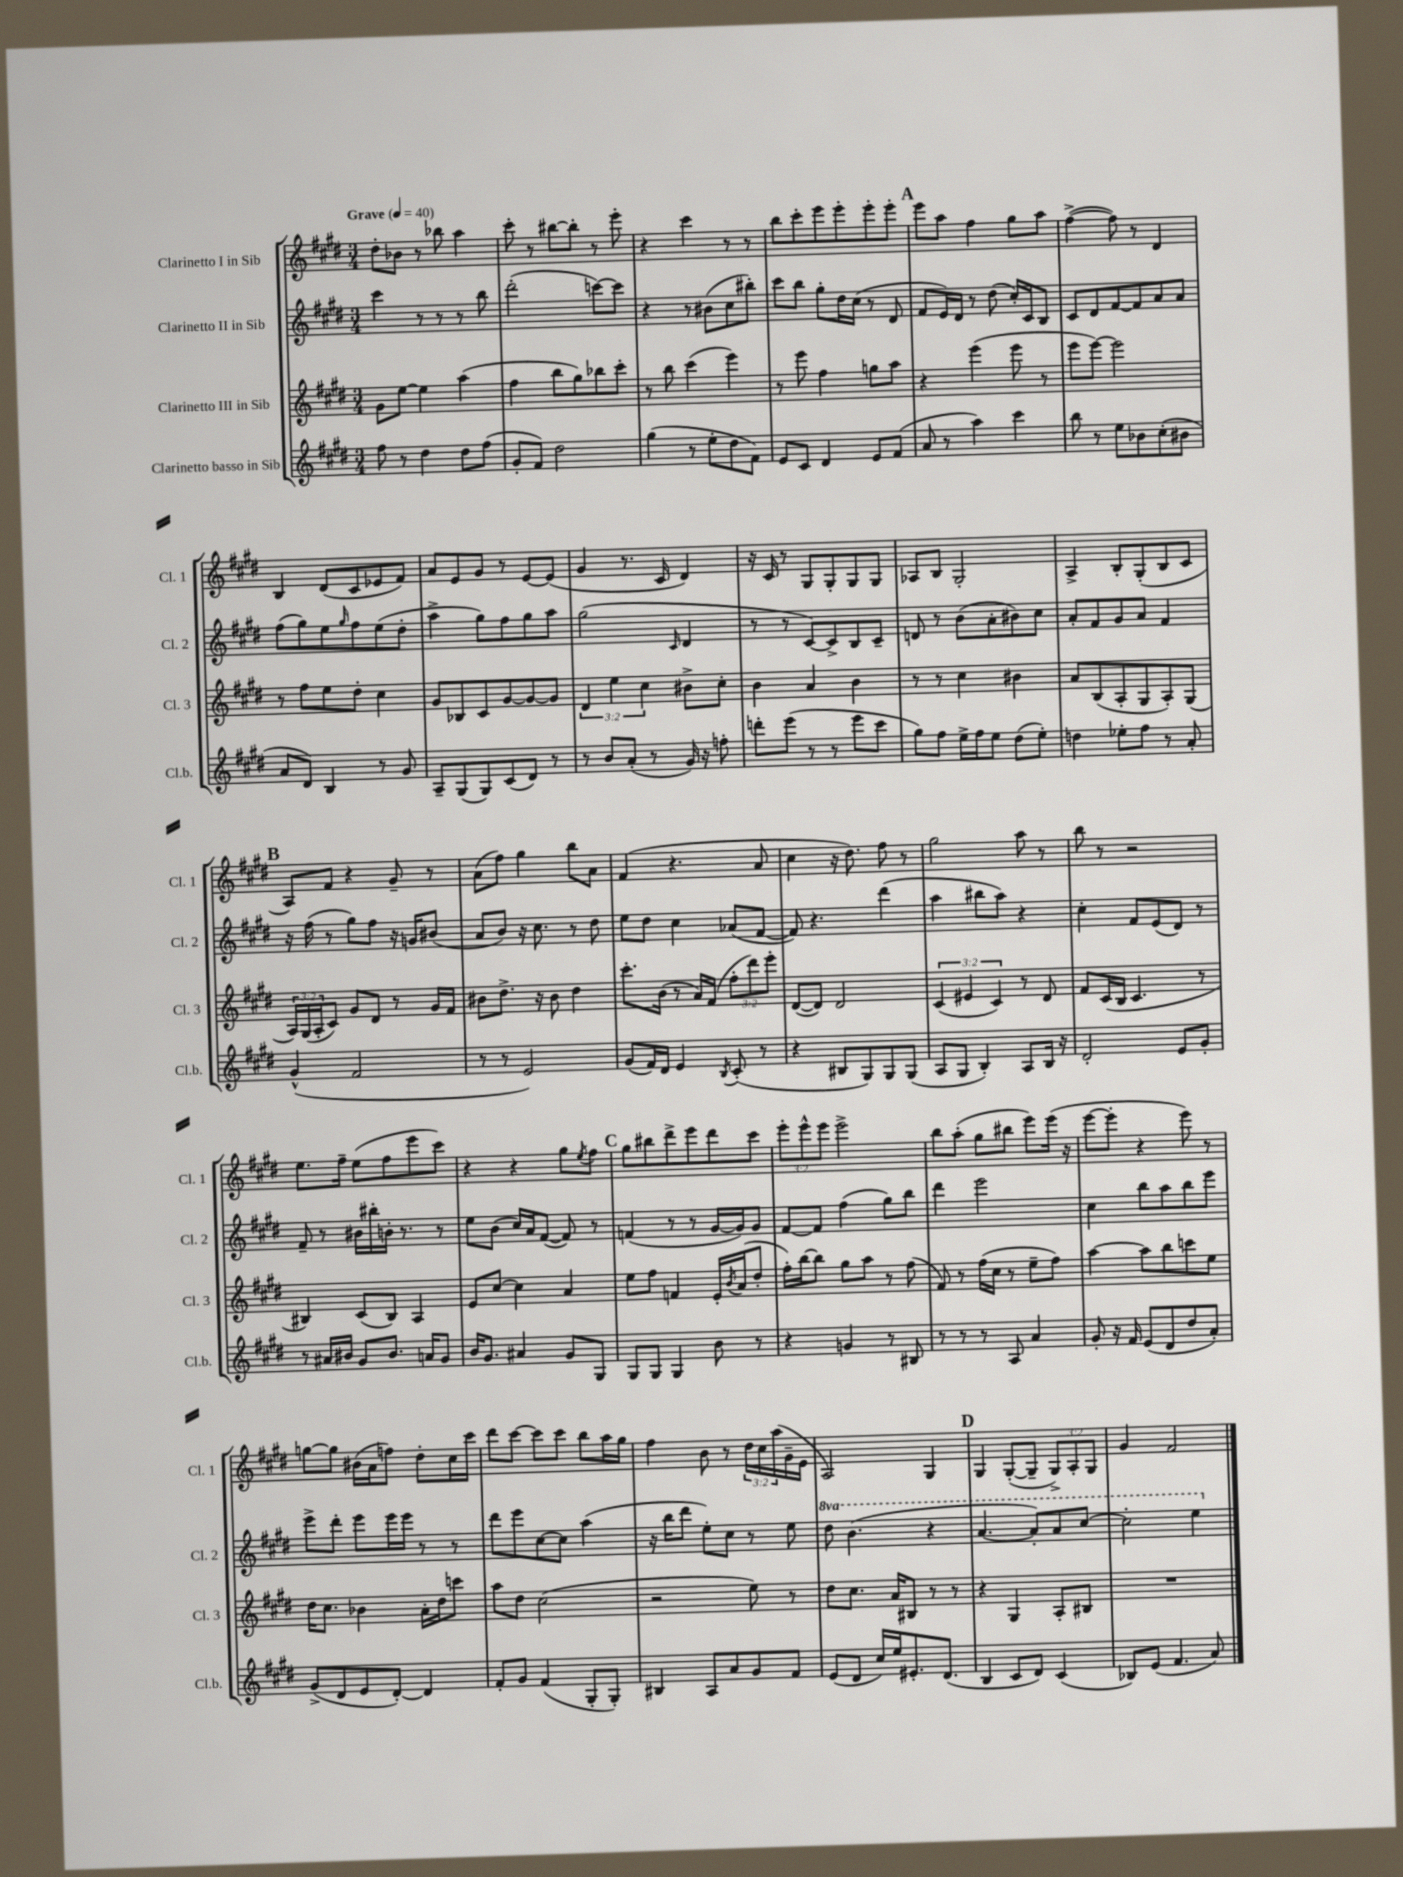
<<
\new StaffGroup <<
\new Staff = "s0" \with { instrumentName = "Clarinetto I in Sib" shortInstrumentName = "Cl. 1" } {
    \clef treble \key e \major \numericTimeSignature \time 3/4 \override Staff.TupletNumber.text = #tuplet-number::calc-fraction-text \tempo "Grave" 4 = 40
    dis''8-. bes'8 r8 bes''8 a''4 |
    cis'''8-. r8 bis''8~ bis''8-. r8 e'''8-. |
    r4 cis'''4 r8 r8 |
    b''8 cis'''8-. e'''8 e'''8-. e'''8-. e'''8-. |
    \mark \markup { \bold "A" } e'''8 a''8 fis''4 gis''8 a''8 |
    fis''4~->( fis''8) r8 dis'4 |
    b4 dis'8( cis'8 ees'8 fis'8) |
    a'8 e'8 gis'8 r8 e'8~ e'8( |
    gis'4 r8. cis'16 dis'4) |
    r16 cis'16 r8 gis8 gis8-. gis8 gis8 |
    aes8 b8 gis2-. |
    a4-> b8-. gis8-.( b8 cis'8 |
    \mark \markup { \bold "B" } a8) fis'8 r4 gis'8-- r8 |
    a'8( fis''8) gis''4 b''8 a'8 |
    fis'4( r4. a'8 |
    cis''4 r16 dis''8.) fis''8 r8 |
    gis''2 a''8 r8 |
    b''8 r8 r2 |
    e''8. fis''16-- e''8( fis''8 e'''8 cis'''8) |
    r4 r4 gis''8 \acciaccatura { e''8 } fis''8 |
    \mark \markup { \bold "C" } gis''8 bis''8 dis'''8-> e'''8 dis'''8 cis'''8 |
    \tuplet 3/2 { e'''8-. e'''8-^ e'''8 } e'''2-> |
    b''8 a''8-.( gis''8 bis''8 e'''8) e'''16( r16 |
    e'''8~ e'''8-. r4 e'''8) r8 |
    g''8~ g''8 bis'16( a'16 f''8) dis''8-. cis''16 cis'''16 |
    dis'''8 cis'''8~ cis'''8 cis'''8 b''8 a''16 gis''16 |
    fis''4 b'8 r8 \tuplet 3/2 { dis''16 cis''16 a''16( } gis'16-- e'16 |
    a2) gis4 |
    \mark \markup { \bold "D" } gis4 gis8~-.( gis8-- \tuplet 3/2 { gis8->) a8-. gis8 } |
    gis'4 fis'2 \bar "|." |
}
\new Staff = "s1" \with { instrumentName = "Clarinetto II in Sib" shortInstrumentName = "Cl. 2" } {
    \clef treble \key e \major \numericTimeSignature \time 3/4 \set Staff.ottavationMarkups = #ottavation-simple-ordinals
    cis'''4 r8 r8 r8 b''8 |
    dis'''2-.( c'''8~) c'''8 |
    r4 r8 bis'8( cis''8 bis''8-.) |
    cis'''8 b''8 gis''8-. dis''16 cis''16( r8 dis'8 |
    \mark \markup { \bold "A" } fis'8 e'16) dis'16 r8 dis''8( cis''16-.) cis'16 b8 |
    cis'8 dis'8 fis'8~ fis'8 a'8 a'8 |
    fis''8( gis''8) e''8 \grace { gis''16 } fis''8 e''8( dis''8-. |
    a''4-> gis''8) fis''8 gis''8 a''8 |
    gis''2( \grace { cis'16 } dis'4 |
    r8 r8 cis'8~) cis'8-> b8 cis'8-- |
    d'8 r8 b'8( a'8-. bis'8) cis''8 |
    a'8-. fis'8 gis'8 a'8 fis'4 |
    \mark \markup { \bold "B" } r16 fis''16( r8 gis''8) fis''8 r16 g'16 bis'8( |
    a'8 b'8) r16 cis''8. r8 dis''8 |
    e''8 dis''8 cis''4 aes'8( fis'8~ |
    fis'8) r4. dis'''4( |
    a''4 bis''8 a''8) r4 |
    cis''4-. fis'8 e'8( dis'8) r8 |
    fis'8-- r8 bis'16 bis''16-. b'16-. r8. r8 |
    e''8 b'8( cis''16) a'16 fis'8~( fis'8) r8 |
    \mark \markup { \bold "C" } f'4( r8 r8 gis'16~ gis'16) gis'8 |
    fis'8~ fis'8 fis''4( gis''8) b''8 |
    dis'''4 e'''2 |
    cis''4 b''8 a''8 b''8 e'''8 |
    e'''8-> dis'''8-. e'''8 e'''16 e'''16 r8 r8 |
    dis'''8 e'''8 cis''8~ cis''8 a''4( |
    r16 b''16 dis'''8 e''8-.) cis''8 r8 e''8 |
    \ottava #1 dis'''8 b''4.( r4 |
    \mark \markup { \bold "D" } a''4.~ a''8-.) a''8 cis'''8~ |
    cis'''2-. e'''4 \ottava #0 \bar "|." |
}
\new Staff = "s2" \with { instrumentName = "Clarinetto III in Sib" shortInstrumentName = "Cl. 3" } {
    \clef treble \key e \major \numericTimeSignature \time 3/4 \override Staff.TupletNumber.text = #tuplet-number::calc-fraction-text
    gis'8 e''8~ e''4 a''4( |
    fis''4 b''8 gis''8) bes''8 cis'''8-. |
    r8 b''8 cis'''4( e'''4) |
    r8 e'''8 fis''4 g''8 a''8 |
    \mark \markup { \bold "A" } r4 e'''4( e'''8 r8 |
    e'''8 e'''8~) e'''2 |
    r8 fis''8 e''8 dis''8-. cis''4 |
    gis'8 bes8 cis'8 gis'8~ gis'8~ gis'8 |
    \tuplet 3/2 { dis'4 e''4 cis''4 } bis'8-> cis''8-. |
    b'4 a'4 b'4 |
    r8 r8 cis''4 bis'4 |
    a'8 b8( a8-. gis8 a8-.) gis8( |
    \mark \markup { \bold "B" } \tuplet 3/2 { a16) gis16( a16-. } cis'8) gis'8 dis'8 r8 gis'16 fis'16 |
    bis'8 dis''8.-> r16 bis'8 dis''4 |
    cis'''8.-. b'16( r8 a'16) fis'16( \tuplet 3/2 { fis''8-. dis'''8) e'''8-. } |
    dis'8~( dis'8) dis'2 |
    \tuplet 3/2 { cis'4( eis'4 cis'4) } r8 dis'8 |
    fis'8 cis'16( b16 cis'4. r8 |
    bis4) cis'8( bis8) a4 |
    e'8 cis''8~ cis''4 a'4 |
    \mark \markup { \bold "C" } e''8 fis''8 f'4 e'16-. \acciaccatura { b'8 } a'16( dis''8-. |
    fis''16-.) b''16~ b''8 gis''8 a''8 r8 fis''8( |
    fis'8) r8 fis''16( cis''16 r8 e''8-- fis''8) |
    a''4~ a''8 b''8 c'''8 e''8 |
    dis''16 cis''8. bes'4 a'16-. dis''16 c'''8 |
    a''8 dis''8 cis''2( |
    r2 e''8) r8 |
    dis''8 cis''8. a'16 bis8 r8 r8 |
    \mark \markup { \bold "D" } r4 gis4 a8-. bis8 |
    R2. \bar "|." |
}
\new Staff = "s3" \with { instrumentName = "Clarinetto basso in Sib" shortInstrumentName = "Cl.b." } {
    \clef treble \key e \major \numericTimeSignature \time 3/4
    fis''8 r8 dis''4 dis''8 fis''8( |
    gis'8-. fis'8) dis''2 |
    gis''4( r8 e''8-. dis''8 fis'8) |
    e'8 cis'8 dis'4 e'8 fis'8( |
    \mark \markup { \bold "A" } a'8 r8 a''4) cis'''4 |
    b''8 r8 e''8 bes'8 cis''8-.( bis'8 |
    a'8 dis'8) b4 r8 gis'8 |
    a8-- gis8( gis8) cis'8( dis'8) r8 |
    r8 b'8 a'8-.( r8 gis'16) r16 f''8-. |
    d'''8-. e'''8( r8 r8 e'''8 cis'''8 |
    gis''8) fis''8 e''16-> fis''16 e''8 dis''8( e''8-.) |
    d''4 ees''8-. fis''8 r8 a'8-. |
    \mark \markup { \bold "B" } gis'4-^( fis'2 |
    r8 r8 e'2) |
    gis'8( fis'16) dis'16 e'4 \acciaccatura { b8 } cis'8-.( r8 |
    r4 bis8 gis8) gis8 gis8( |
    a8 gis8 b4-.) a8 b16 r16 |
    dis'2-. e'8 gis'8-. |
    r8 ais'16 bis'16 gis'8 bis'8. a'16 gis'8 |
    b'16 gis'8. ais'4 gis'8 gis8 |
    \mark \markup { \bold "C" } gis8 gis8 gis4 b'8 r8 |
    r4 g'4 r8 bis8 |
    r8 r8 r8 a8 a'4 |
    gis'8-. r16 fis'16 e'8( dis'8 dis''8 a'8-.) |
    gis'8->( dis'8 e'8 dis'8~-.) dis'4 |
    fis'8-. gis'8 fis'4( gis8-. gis8-.) |
    bis4 a8 a'8 gis'8 fis'8 |
    e'8( dis'8 cis''16) e''16 eis'8.-. dis'8.( |
    \mark \markup { \bold "D" } b4 cis'8 dis'8) cis'4( |
    bes8) e'8( fis'4. a'8) \bar "|." |
}
>>
>>
\layout { \context { \Score \remove "Bar_number_engraver" } }
